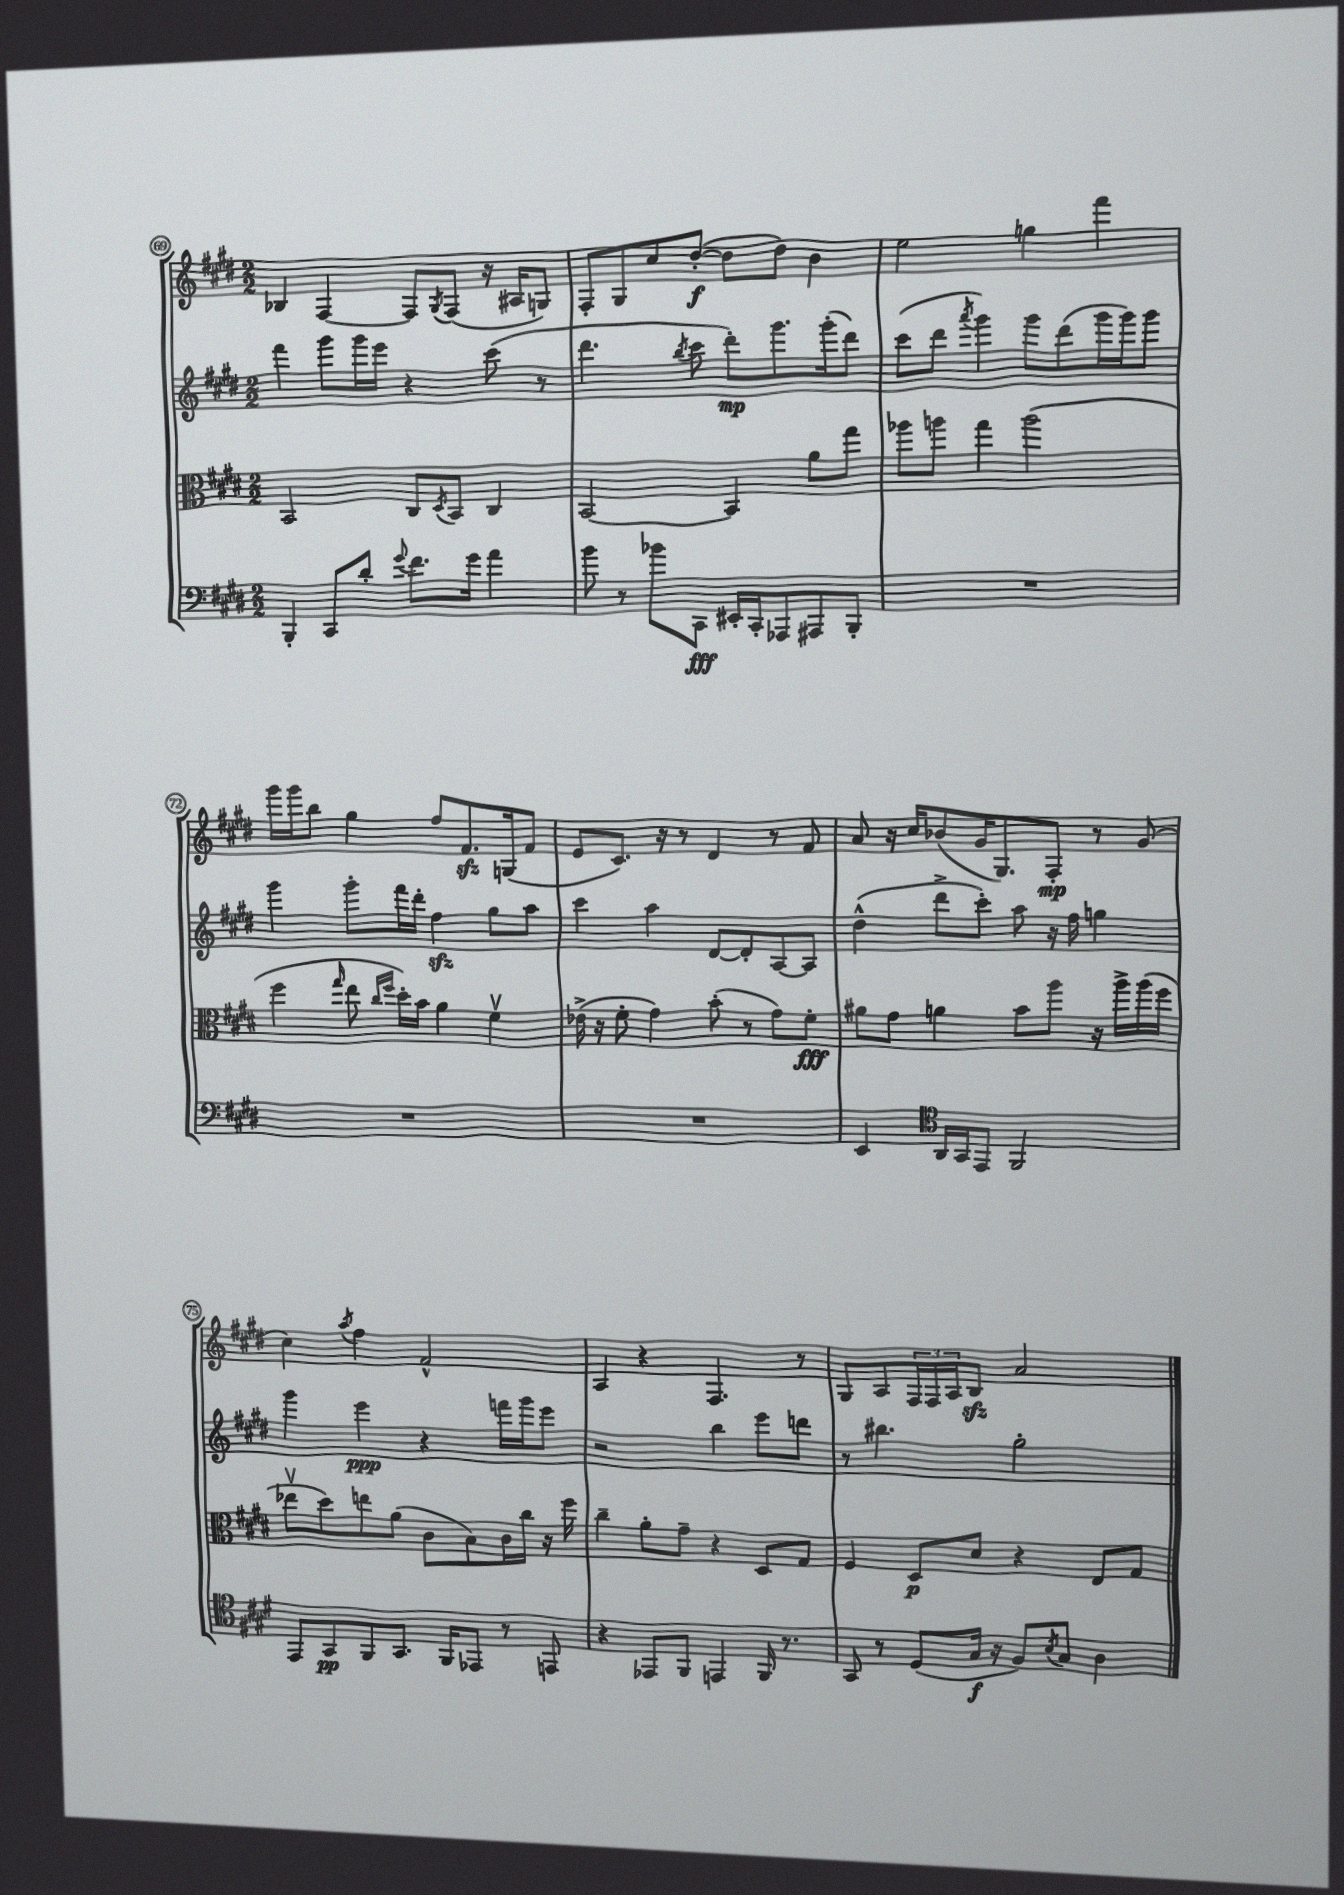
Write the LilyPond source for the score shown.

<<
\new StaffGroup <<
\new Staff = "s0" {
    \clef treble \key e \major \numericTimeSignature \time 2/2
    bes4 fis4~ fis8 \acciaccatura { gis8 } fis8( r16 ais16 g8) |
    fis8-. gis8 cis''8 dis''8~-.\f( dis''8 dis''8) b'4 |
    e''2 g''4 fis'''4 |
    gis'''16 gis'''16 b''8 gis''4 fis''8 fis'8.\sfz g16( fis'8 |
    e'8 cis'8.) r16 r8 dis'4 r8 fis'8 |
    a'8 r16 cis''16 bes'8( gis'16 gis8.) fis8-.\mp r8 gis'8( |
    cis''4) \acciaccatura { a''8 } fis''4 fis'2-^ |
    a4 r4 fis4. r8 |
    gis8 a8 \tuplet 3/2 { fis16 fis16 a16 } b8\sfz a'2 \bar "|." |
}
\new Staff = "s1" {
    \clef treble \key e \major \numericTimeSignature \time 2/2
    fis'''4 gis'''8 gis'''16 e'''16 r4 cis'''8( r8 |
    dis'''4. \acciaccatura { b''8 } cis'''8 dis'''8-.\mp) gis'''8. gis'''16-.( dis'''8) |
    cis'''8( dis'''8 \acciaccatura { a'''8 } gis'''4) gis'''8 dis'''8( gis'''16 gis'''16) gis'''8 |
    gis'''4 gis'''8-. fis'''16 dis'''16-. fis''4\sfz gis''8 a''8 |
    cis'''4 a''4 dis'8~ dis'8-. a8~ a8 |
    dis''4-^( dis'''8-> cis'''8-.) a''8 r16 fis''16 g''4 |
    gis'''4 e'''4\ppp r4 f'''16 gis'''16 e'''8 |
    r2 b''4 e'''8 d'''8 |
    r8 bis''4. gis''2-. \bar "|." |
}
\new Staff = "s2" {
    \clef alto \key e \major \numericTimeSignature \time 2/2
    b,2 cis8 \acciaccatura { dis8 } b,8 cis4 |
    b,2~ b,4 a'8 gis''8 |
    aes''8 a''8 gis''4 a''2( |
    fis''4 \grace { gis''16 } e''8 \grace { cis''16 fis''16 } dis''16-.) b'16 a'4 fis'4\upbow |
    ees'16->( r16 fis'8-. gis'4) b'8-.( r8 gis'8) fis'8-.\fff |
    ais'8 gis'8 a'4 b'8 a''8 r16 a''16-> a''16( fis''16 |
    ees''8\upbow dis''8) e''8 a'8( cis'8 b8) cis'16 cis''16 r16 fis''16 |
    cis''4-- a'8-. gis'8-- r4 dis8 gis8 |
    fis4 dis8\p dis'8 r4 e8 gis8 \bar "|." |
}
\new Staff = "s3" {
    \clef bass \key e \major \numericTimeSignature \time 2/2
    b,,4-. cis,8 dis'8-. \appoggiatura { gis'8 } fis'8. gis'16 a'4 |
    b'8 r8 bes'8 cis,8\fff eis,16-. cis,16-. aes,,8 ais,,8 b,,8-. |
    R1 |
    R1 |
    R1 |
    e,4 \clef tenor a,16 gis,16 e,8 fis,2 |
    e,8 gis,8\pp fis,8 gis,8. fis,16 ees,8 r8 e,8 |
    r4 ees,8 fis,8 e,4 fis,16 r8. |
    gis,8 r8 dis8( gis16\f r16 fis8) \acciaccatura { b8 } gis8 a4 \bar "|." |
}
>>
>>
\layout { \context { \Score currentBarNumber = #69 \override BarNumber.stencil = #(make-stencil-circler 0.1 0.3 ly:text-interface::print) } }
